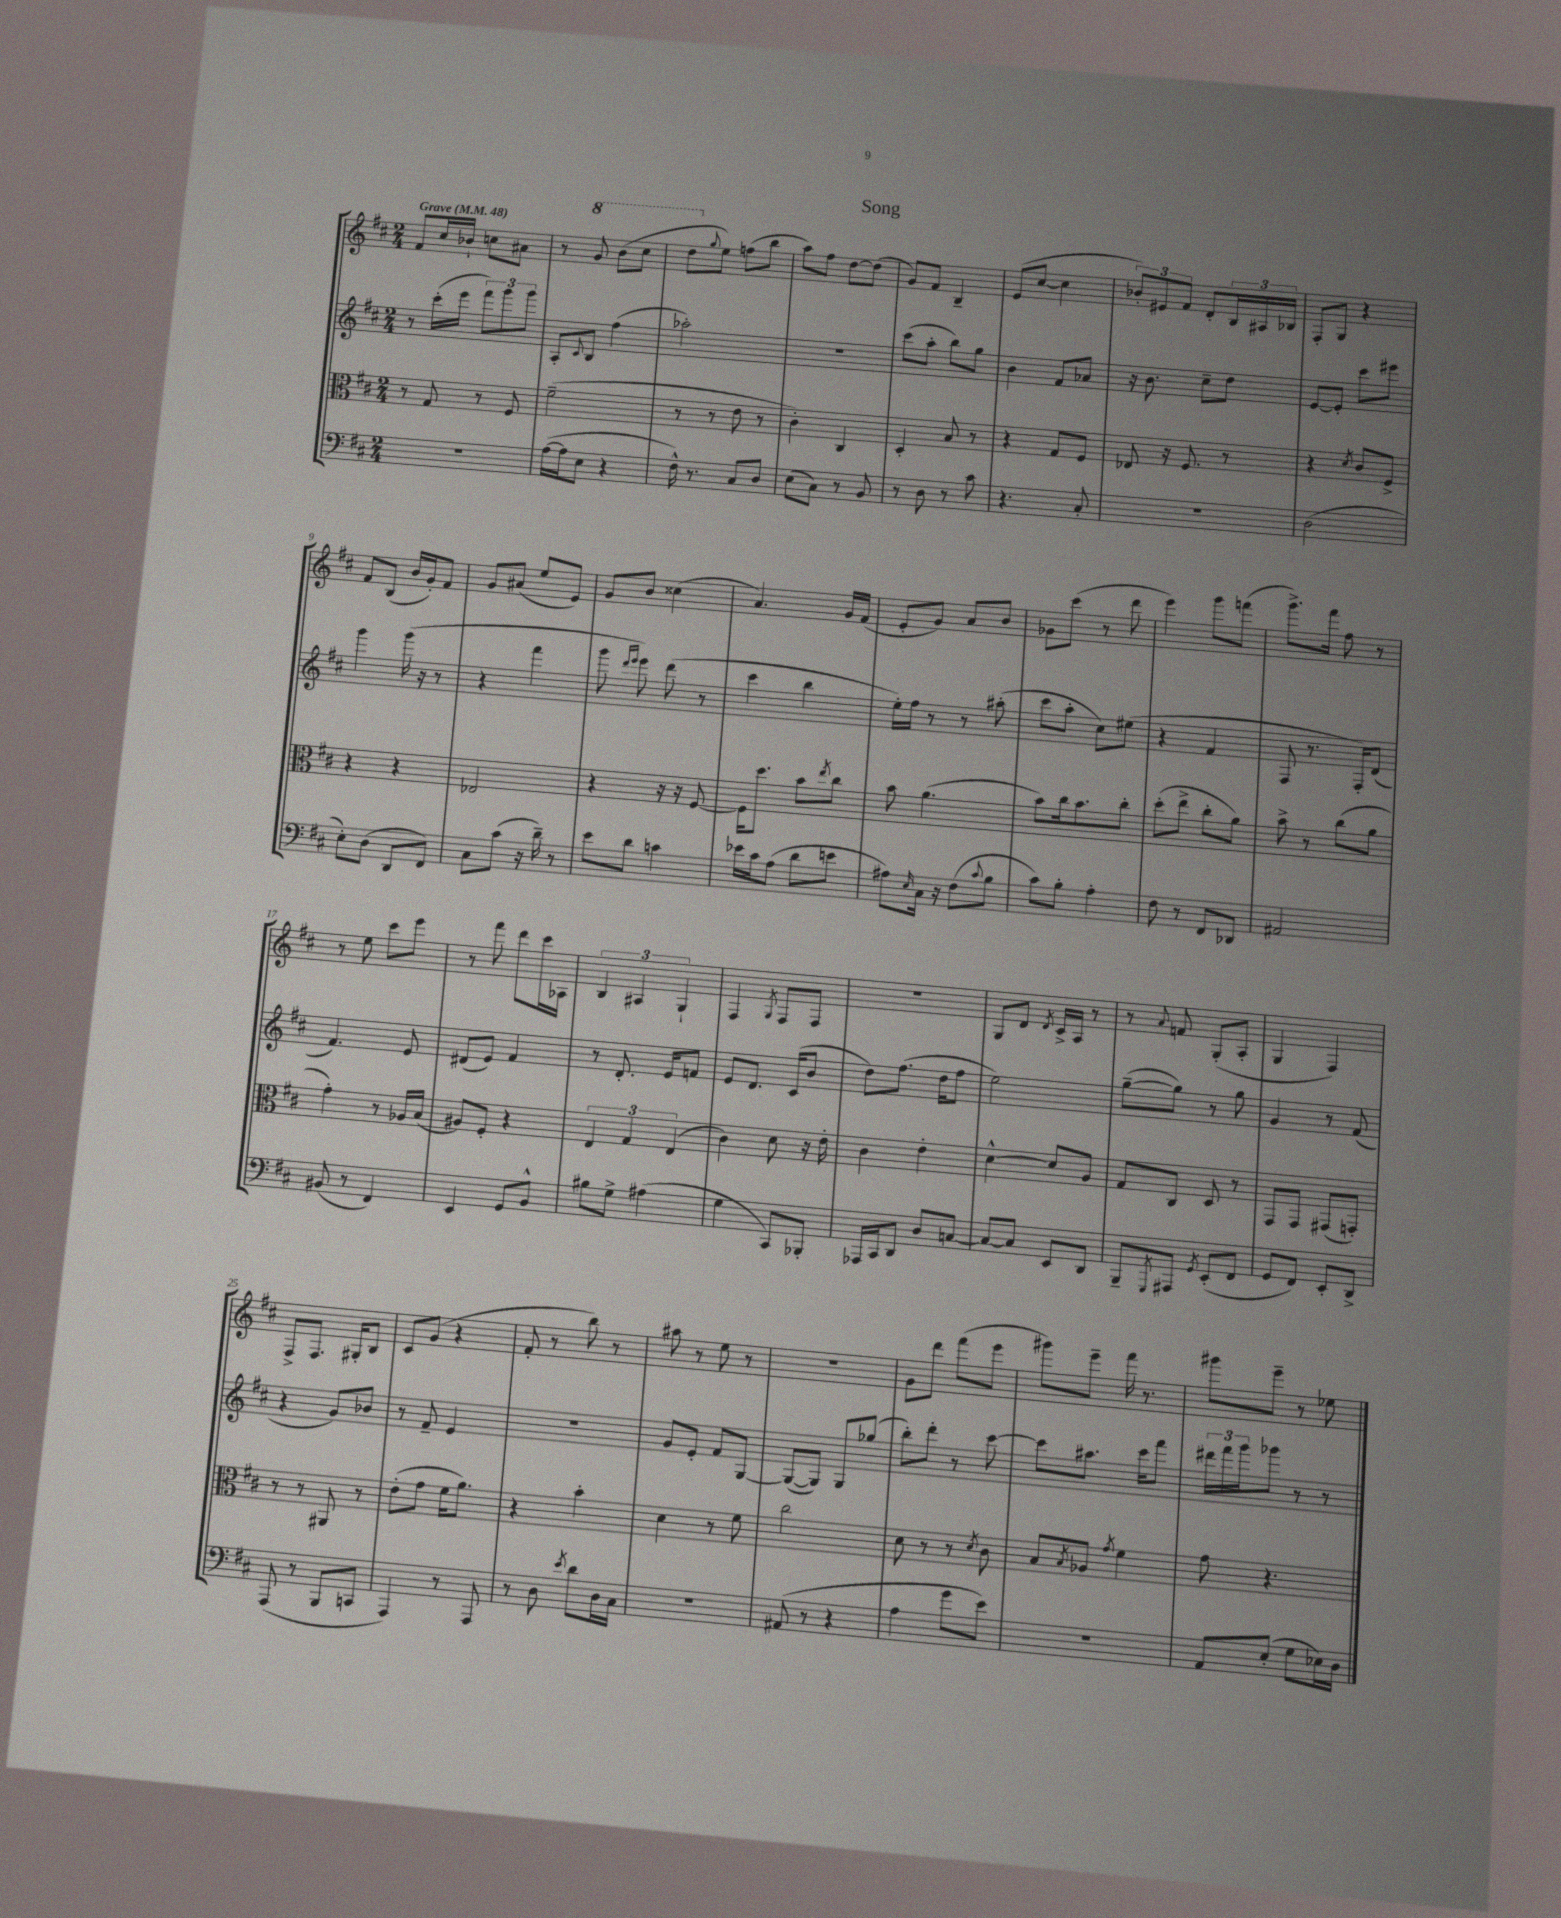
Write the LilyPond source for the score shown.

\header { title = "Song" }
<<
\new StaffGroup <<
\new Staff = "s0" {
    \clef treble \key d \major \numericTimeSignature \time 2/4 \tempo "Grave" 4 = 48
    fis'8 cis''16 bes'16-! c''8 ais'8 |
    r8 \ottava #1 g''8 b''8( cis'''8 |
    d'''8 \ottava #0 \appoggiatura { g''8 } e''8) f''8( b''8 |
    a''8) fis''8 d''8~ d''8( |
    g'8) fis'8 b4-- |
    e'8( cis''8~ cis''4 |
    \tuplet 3/2 { bes'8-.) eis'8 fis'8 } d'8-. \tuplet 3/2 { b16 ais16 bes16 } |
    fis8-. g8 r4 |
    fis'8 b8( b'16 g'16-.) fis'8 |
    g'8 ais'8( e''8 e'8) |
    g'8 b'8 cisis''4( |
    a'4.) g'16 fis'16( |
    e'8-. g'8) a'8 b'8 |
    ges'8 cis'''8( r8 d'''8 |
    e'''4) g'''8 f'''8( |
    g'''8.->) fis'''16 fis''8 r8 |
    r8 e''8 cis'''8 e'''8 |
    r8 fis'''8 d'''8 cis'''16 aes16 |
    \tuplet 3/2 { b4 ais4 g4-! } |
    fis4 \acciaccatura { g8 } fis8 fis8 |
    R2 |
    g8 d'8 \acciaccatura { d'8 } cis'16-> a16 r8 |
    r8 \appoggiatura { a'8 } f'8 g8-.( a8-. |
    g4 fis4) |
    fis8-> fis8. gis16-. b8 |
    cis'8 g'8( r4 |
    fis'8-. r8 b''8) r8 |
    ais''8 r8 e''8 r8 |
    r2 |
    g'8 d'''8 fis'''8( e'''8 |
    gis'''8) e'''8-- fis'''16 r8. |
    gis'''8 e'''8-- r8 ees''8 \bar "|." |
}
\new Staff = "s1" {
    \clef treble \key d \major \numericTimeSignature \time 2/4
    r8 cis'''16-.( e'''16 \tuplet 3/2 { fis'''8) g'''8 g'''8 } |
    a8-. \appoggiatura { cis'8 } b8 fis''4( |
    aes''2-.) |
    R2 |
    cis'''8( a''8-. b''8) g''8 |
    b'4 fis'8 aes'8 |
    r16 b'8. cis''8-- d''8 |
    e'8~ e'8-. cis'''8 eis'''8 |
    g'''4 g'''16( r16 r8 |
    r4 fis'''4 |
    g'''8 \grace { d'''16 e'''16 } e'''8) d'''8( r8 |
    cis'''4 b''4 |
    e''16-.) fis''16 r8 r8 ais''8-.( |
    cis'''8 a''8-. cis''8) eis''8( |
    r4 fis'4 |
    fis8 r8. fis16-.) d'8( |
    fis'4.) e'8 |
    dis'8( e'8) fis'4 |
    r8 d'8.-. e'16 f'8 |
    e'8 d'8. cis'16( b'8 |
    d''8) fis''8.( d''16 fis''8 |
    e''2) |
    g''8~--( g''8) r8 g''8 |
    g'4 r8 fis'8( |
    r4 g'8) bes'8 |
    r8 fis'8-- e'4 |
    r2 |
    g'8 e'8-. fis'8 g8~ |
    g8~( g8) g8 ges''8( |
    b''8-.) d'''8-. r8 cis'''8~ |
    cis'''8 ais''8. cis'''16 fis'''8 |
    \tuplet 3/2 { dis'''16 fis'''16 g'''16 } ges'''8 r8 r8 \bar "|." |
}
\new Staff = "s2" {
    \clef alto \key d \major \numericTimeSignature \time 2/4
    r8 g8 r8 fis8 |
    fis'2--( |
    r8 r8 e'8 r8 |
    cis'4-.) cis4 |
    d4-. b8 r8 |
    r4 g8 fis8 |
    ees8 r16 fis8. r8 |
    r4 \acciaccatura { d'8 } cis'8 fis8-> |
    r4 r4 |
    ees2 |
    r4 r16 r16 fis8~ |
    fis16 d''8. b'8 \acciaccatura { e''8 } cis''8 |
    b'8 a'4.( |
    b'8) cis''16 b'8. cis''8-. |
    d''8-.( e''8-> cis''8-. a'8) |
    b'8-> r8 cis''8( a'8 |
    g'4-.) r8 aes16 b16( |
    ais8) fis8-. r4 |
    \tuplet 3/2 { e4 g4 e4( } |
    cis'4) d'8 r16 e'16-. |
    cis'4 e'4-. |
    d'4~-^ d'8 a8 |
    g8 cis8 d8 r8 |
    g,8 g,8 gis,8( g,8-.) |
    r8 r8 ais,8 r8 |
    e'8-.( g'8 fis'16 a'8.) |
    r4 b'4-. |
    d'4 r8 fis'8 |
    cis''2 |
    d'8 r8 r8 \acciaccatura { d'8 } cis'8 |
    b8 \acciaccatura { b8 } aes8 \acciaccatura { g'8 } fis'4 |
    g'8 r4. \bar "|." |
}
\new Staff = "s3" {
    \clef bass \key d \major \numericTimeSignature \time 2/4
    r2 |
    a16~( a16 e8 r4 |
    fis16-^) r8. cis8 d8 |
    e8( cis8) r8 b,8 |
    r8 d8 r8 cis'8 |
    r4. cis8-. |
    R2 |
    d2( |
    e8-.) d8( d,8 fis,8) |
    cis8 cis'8( r16 d'16--) r8 |
    e'8 d'8 c'4 |
    ees'16 cis'16 a8( d'8 e'8 |
    ais8) \grace { e16 } cis16 r16 fis8( \appoggiatura { cis'8 } b8 |
    cis'8) b8-. a4-. |
    fis8 r8 fis,8 des,8 |
    ais,2 |
    bis,8( r8 fis,4) |
    e,4 g,8 b,8-^ |
    bis8 g8-> ais4( |
    g4 cis,8) bes,,8-. |
    aes,,16 cis,16 d,8 d8 c8~ |
    c8~ c8 e,8 d,8 |
    b,,8-- \acciaccatura { g,,8 } ais,,8 \acciaccatura { g,8 } e,8-.( fis,8 |
    g,8 fis,8) e,8-. d,8-> |
    a,,8( r8 b,,8 c,8 |
    a,,4) r8 a,,8 |
    r8 d8 \acciaccatura { e'8 } d'8 d16 cis16 |
    R2 |
    ais,8( r8 r4 |
    a4 g'8 e'8) |
    r2 |
    a,8 e8-.( g8 ees16) d16 \bar "|." |
}
>>
>>
